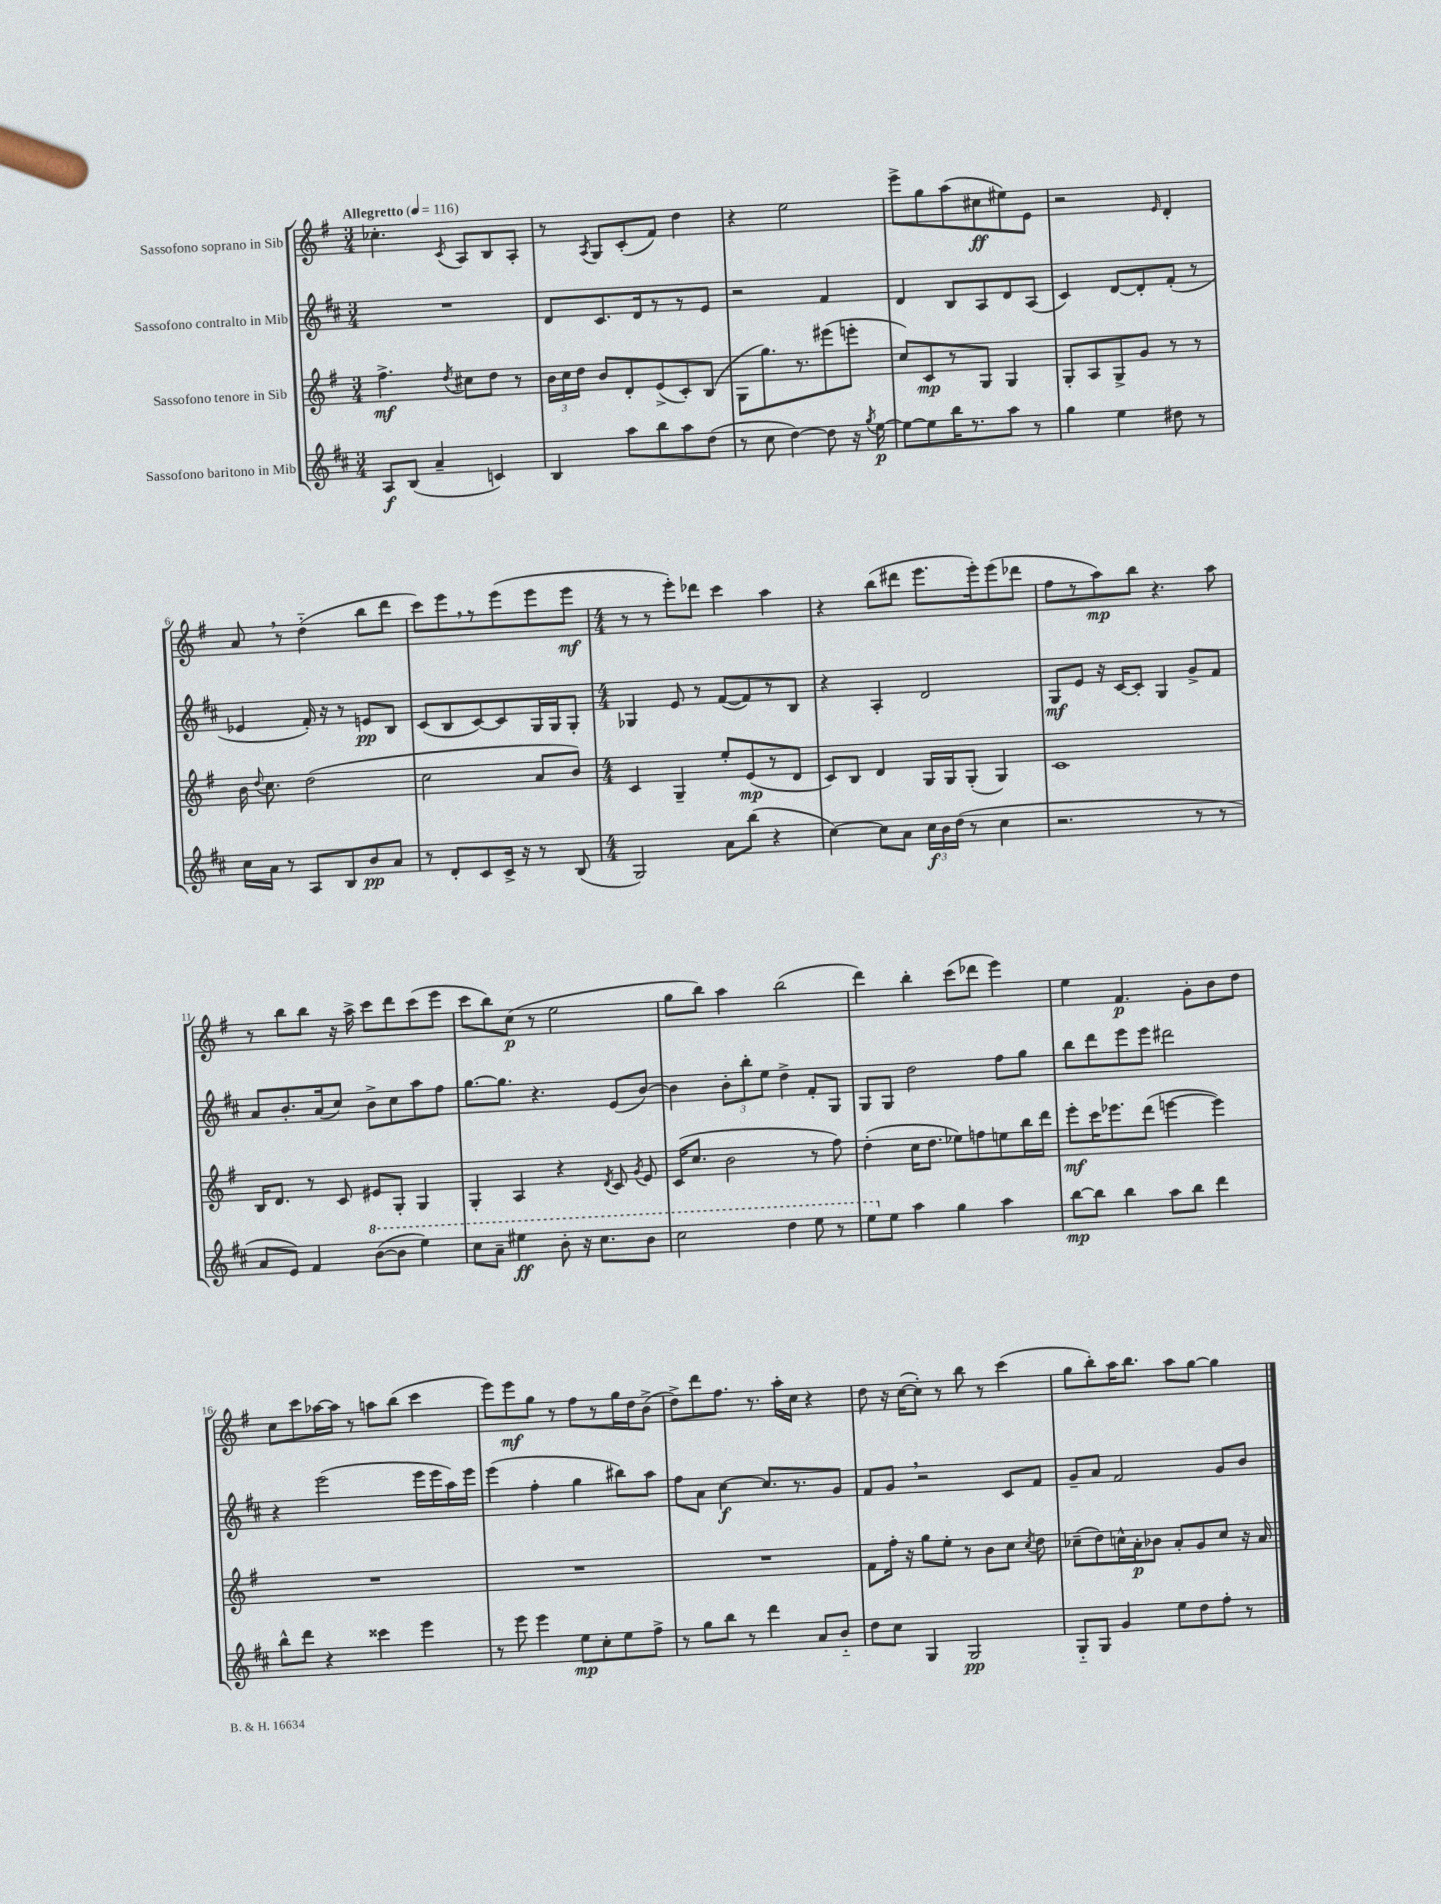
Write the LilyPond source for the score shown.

<<
\new StaffGroup <<
\new Staff = "s0" \with { instrumentName = "Sassofono soprano in Sib" } {
    \clef treble \key g \major \numericTimeSignature \time 3/4 \tempo "Allegretto" 4 = 116
    \autoBeamOff ces''4.-. \acciaccatura { c'8 } a8[ b8 a8]-. |
    r8 \acciaccatura { a8 } g8[ c'8-.( fis'8]) d''4 |
    r4 e''2 |
    e'''8[-> g''8 a''8( cis''8\ff eis''8) e'8] |
    r2 \grace { e'16 } d'4-. |
    a'8 \breathe r8 d''4-_( b''8[ d'''8] |
    c'''8[) e'''8 \breathe r8 e'''8( e'''8 e'''8]\mf |
    \numericTimeSignature \time 4/4 r8 r8 e'''8[-.) des'''8] c'''4 a''4 |
    r4 b''8[( dis'''8] e'''8.[ e'''16-.) e'''8( des'''8] |
    fis''8[ r8 a''8\mp) b''8] r4. a''8 |
    r8 b''8[ b''8] r16 a''16-> c'''8[ d'''8 c'''8( e'''8] |
    c'''8[ b''8) c''8]\p( r8 e''2 |
    g''8[ b''8]) a''4 b''2( |
    d'''4) b''4-. c'''8[( des'''8] e'''4) |
    e''4 fis'4.\p g'8[-. b'8 d''8] |
    c''8[ c'''8 aes''16~ aes''16] r8 a''8[ b''8]( c'''4 |
    e'''8[) e'''8\mf g''8] r8 fis''8[ r8 g''16 d''16 b'8]->( |
    d''8[->) d'''8 fis''8.] r8. a''16[-. c''16] r4 |
    d''8 r16 c''16[~( c''8]-.) r8 b''8 r8 c'''4( |
    g''8[ b''8-.) a''16 b''8.] a''8[ g''8]~ g''4 \bar "|." |
}
\new Staff = "s1" \with { instrumentName = "Sassofono contralto in Mib" } {
    \clef treble \key d \major \numericTimeSignature \time 3/4
    \autoBeamOff R2. |
    d'8[ cis'8. d'16 r8 r8 e'8] |
    r2 fis'4 |
    d'4 b8[ a8 d'8 a8]( |
    cis'4) d'8[~ d'8-. fis'8]-.( r8 |
    ees'4 fis'16-.) r16 r8 e'8[\pp b8] |
    cis'8[( b8 cis'8~) cis'8 g16 g16 g8]-. |
    \numericTimeSignature \time 4/4 ges4 e'8 r8 fis'8[~( fis'8) r8 b8] |
    r4 a4-. d'2 |
    g8[\mf e'8] r16 cis'16[~ cis'8]-. g4 g'8[-> fis'8] |
    a'8[ b'8.-. a'16( cis''8]) b'8[-> cis''8 a''8 fis''8] |
    g''8.[~ g''8.] r4. e'8[( b'8]~) |
    b'4 \tuplet 3/2 { b'8[-. b''8-. e''8] } d''4-> fis'8[-. g8] |
    g8[ g8] d''2 fis''8[ g''8] |
    b''8[ d'''8 e'''8 e'''8] dis'''2 |
    r4 e'''2( e'''16[ e'''16 a''16) e'''16] |
    e'''4( fis''4-. g''4 bis''8[) a''8] |
    fis''8[ a'8] cis''4~\f cis''8.[ r8. g'8] |
    fis'8[ g'8] \breathe r2 cis'8[ fis'8] |
    g'8[-- a'8] fis'2 g'8[ b'8] \bar "|." |
}
\new Staff = "s2" \with { instrumentName = "Sassofono tenore in Sib" } {
    \clef treble \key g \major \numericTimeSignature \time 3/4
    \autoBeamOff fis''4.->\mf \acciaccatura { d''8 } cis''8[ d''8] r8 |
    \tuplet 3/2 { b'16[ c''16 d''16] } b'8[ d'8-. e'8->( c'8-.) b8]( |
    g8[ g''8.) r8. eis'''8( e'''8]-. |
    c''8[) c'8\mp r8 g8] g4 |
    g8[-. a8 g8-> g'8] r8 r8 |
    b'16 \appoggiatura { d''8 } c''8. d''2( |
    c''2 a'8[ b'8]) |
    \numericTimeSignature \time 4/4 c'4 g4-- e''8[-. e'8\mp( r8 d'8] |
    c'8[) b8] d'4 g16[ g16 g8]-.( g4) |
    c'1 |
    b16[ d'8.] r8 c'8 eis'8[ g8]-. g4 |
    g4-. a4 r4 \acciaccatura { d'8 } c'8 \acciaccatura { g'8 } e'8 |
    c'16[( c''8.] b'2 r8 fis''8) |
    d''4-.( c''16[ d''8.] ees''8[) f''8 e''8 b''16 d'''16] |
    e'''8[-.\mf c'''16 ees'''8. d'''8]( e'''4~ e'''4) |
    R1 |
    R1 |
    R1 |
    fis'8[ fis''16]-. r16 g''8[ e''8]-. r8 b'8[ c''8] \acciaccatura { c''8 } d''8 |
    ces''8[--( d''8) c''16-^ a'16-.\p bes'8] a'8[-. g'8 c''8] r16 a'16 \bar "|." |
}
\new Staff = "s3" \with { instrumentName = "Sassofono baritono in Mib" } {
    \clef treble \key d \major \numericTimeSignature \time 3/4
    \autoBeamOff a8[\f b8]( a'4-- c'4) |
    b4 a''8[ b''8 a''8 d''8]( |
    r8 cis''8 d''4~) d''8 r16 \acciaccatura { g''8 } e''16~\p |
    e''8[~ e''8 b''16 r8. a''8] r8 |
    g''4 e''4 dis''8 r8 |
    cis''16[ a'16] r8 a8[ b8 b'8\pp a'8] |
    r8 d'8[-. cis'8 cis'16]-> r16 r8 b8( |
    \numericTimeSignature \time 4/4 g2) a'8[ b''8]( r4 |
    cis''4~) cis''8[ a'8] \tuplet 3/2 { cis''16[\f b'16 d''16]( } r8 cis''4 |
    r2. r8 r8 |
    a'8[ e'8]) fis'4 \ottava #1 b''8[~( b''8] e'''4) |
    cis'''8[ a''8]-- eis'''4\ff b''8-. r16 cis'''8.[ b''8] |
    cis'''2 d'''4 e'''8 r8 |
    e'''8[ \ottava #0 e''8] a''4 g''4 a''4 |
    b''8[~\mp b''8] b''4 a''8[ b''8] d'''4 |
    b''8[-^ d'''8] r4 cisis'''4 e'''4 |
    r8 e'''8 e'''4 e''8[\mp cis''8-. e''8 fis''8]-> |
    r8 g''8[ b''8] r8 d'''4 a'8[ b'8]-_ |
    d''8[ cis''8] g4 g2\pp |
    g8[-_ g8] g'4 e''8[ d''8 fis''8]-. r8 \bar "|." |
}
>>
>>
